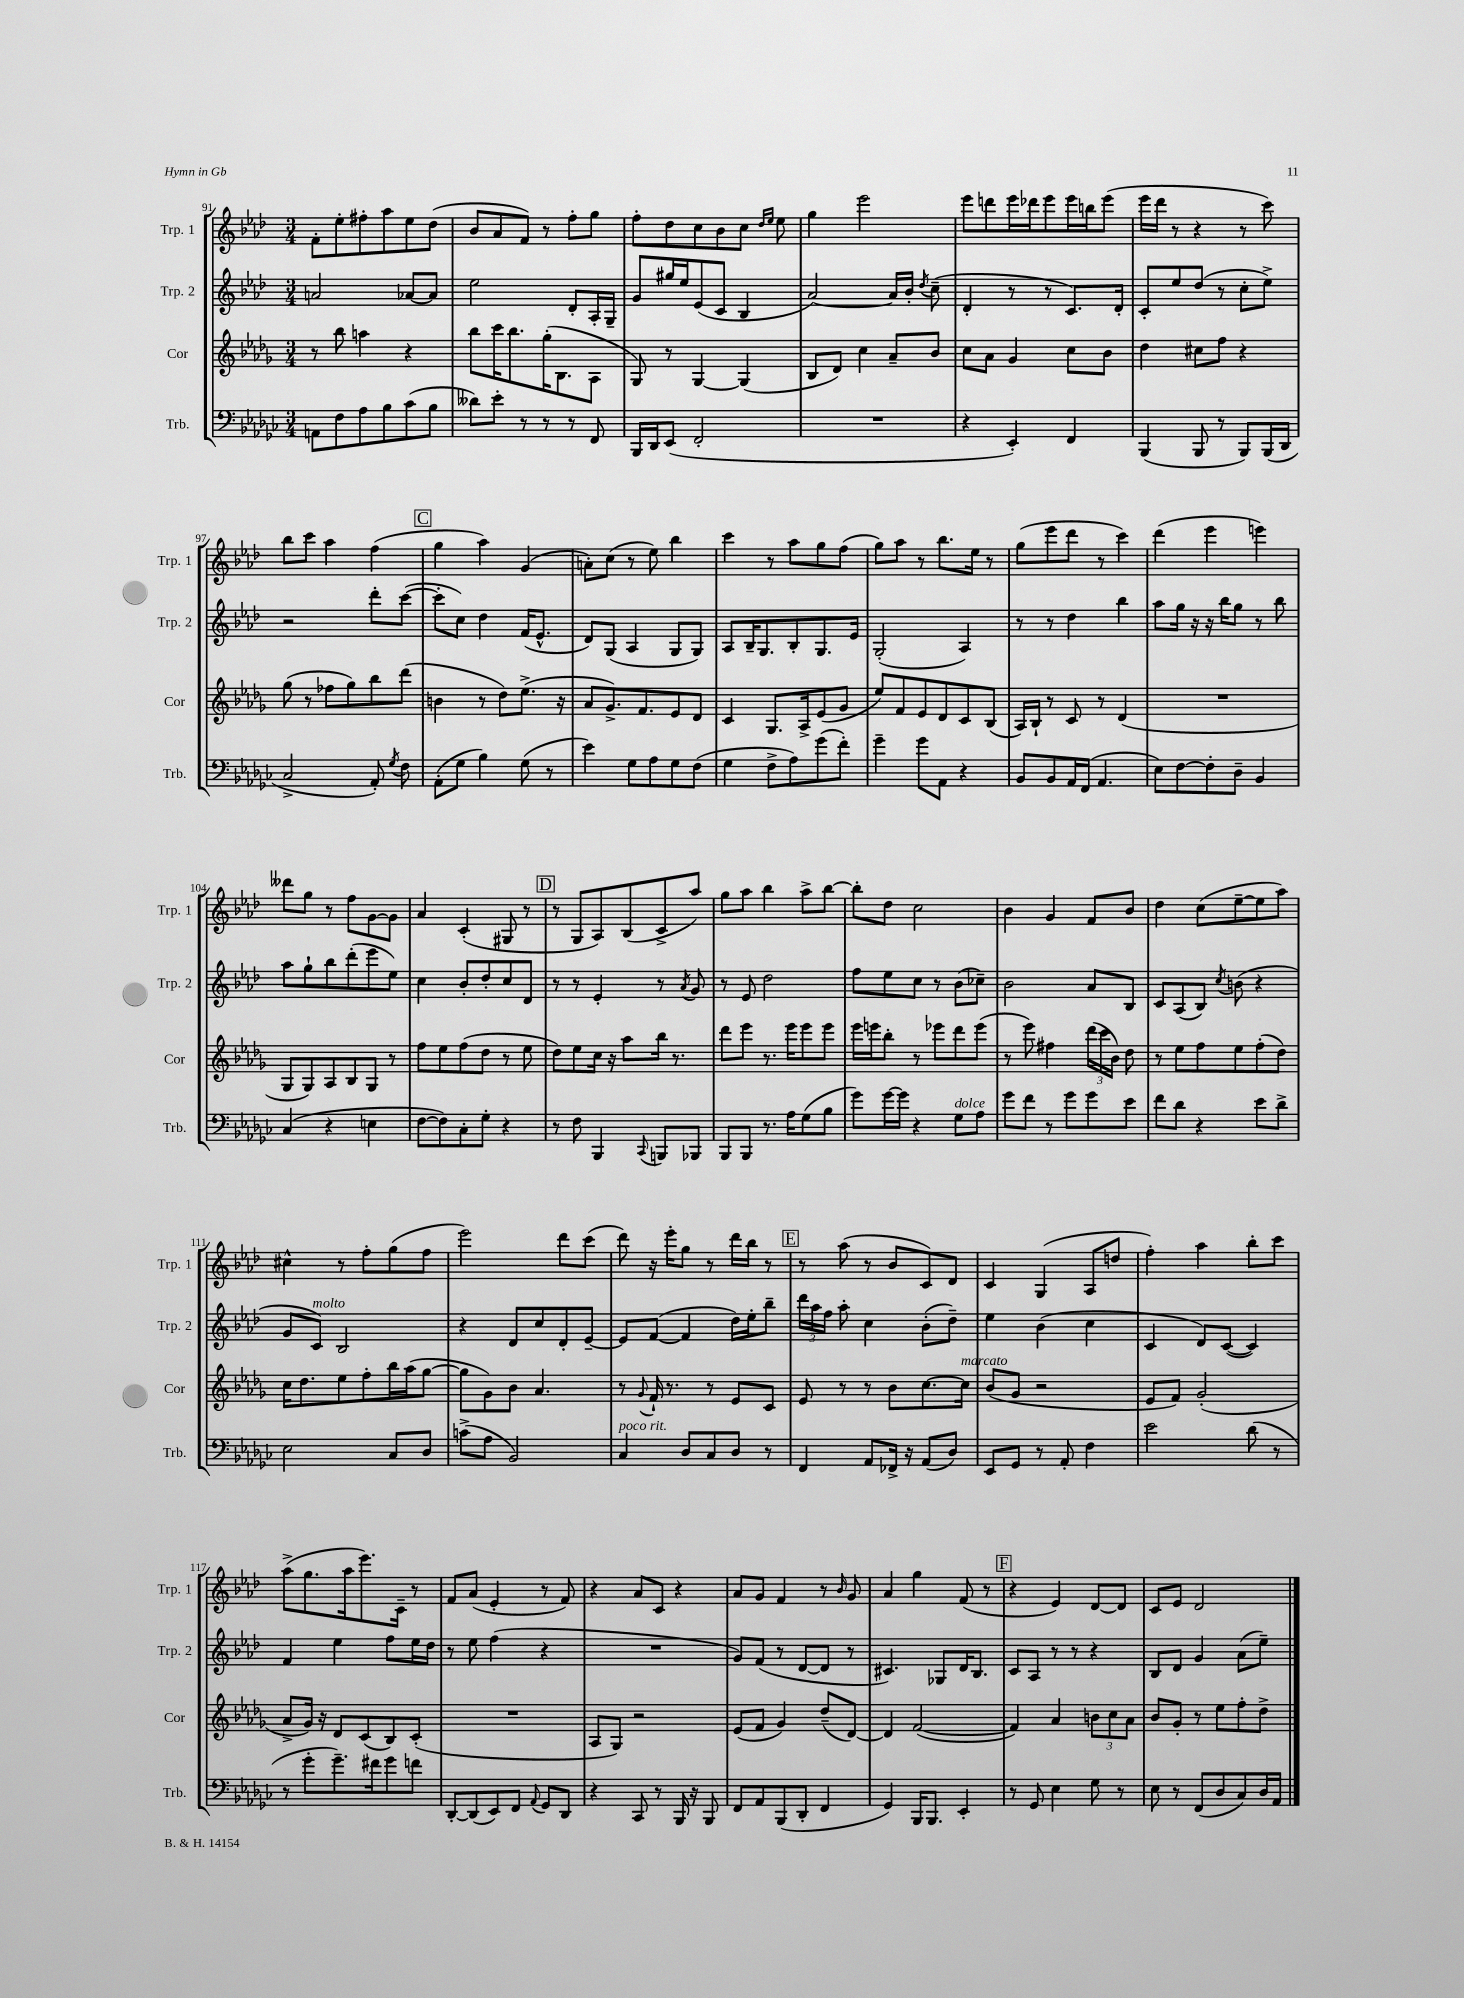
<<
\new StaffGroup <<
\new Staff = "s0" \with { instrumentName = "Trp. 1" shortInstrumentName = "Trp. 1" } {
    \clef treble \key aes \major \numericTimeSignature \time 3/4
    \autoBeamOff f'8[-. ees''8-. fis''8-. aes''8 ees''8 des''8]( |
    bes'8[ aes'8 f'8]) r8 f''8[-. g''8] |
    f''8[-. des''8 c''8 bes'8 c''8] \grace { des''16[ ees''16] } ees''8 |
    g''4 ees'''2 |
    ees'''8[ d'''8 ees'''16 des'''16 ees'''8 ees'''16 b''16 ees'''8]( |
    ees'''16[ des'''16] r8 r4 r8 c'''8) |
    bes''8[ c'''8] aes''4 f''4( |
    \mark \markup { \box "C" } g''4 aes''4) g'4( |
    a'8[-.) c''8]( r8 ees''8) bes''4 |
    c'''4 r8 aes''8[ g''8 f''8]( |
    g''8[) aes''8] r8 bes''8.[ ees''16] r8 |
    g''8[( ees'''8 des'''8] r8 c'''4) |
    des'''4( ees'''4 e'''4) |
    deses'''8[ g''8] r8 f''8[ g'8~ g'8] |
    aes'4 c'4-.( gis8 r8 |
    \mark \markup { \box "D" } r8 g8[ aes8) bes8( c'8-> aes''8]) |
    g''8[ aes''8] bes''4 aes''8[-> bes''8]~ |
    bes''8[-. des''8] c''2 |
    bes'4 g'4 f'8[ bes'8] |
    des''4 c''8[( ees''8~-- ees''8 aes''8]) |
    cis''4-^ r8 f''8[-. g''8( f''8] |
    ees'''2) des'''8[ c'''8]( |
    des'''8) r16 ees'''16[-. g''8] r8 des'''16[ bes''16] r8 |
    \mark \markup { \box "E" } r8 aes''8( r8 bes'8[ c'8) des'8] |
    c'4 g4( aes8[ d''8] |
    f''4-.) aes''4 bes''8[-. c'''8] |
    aes''8[->( g''8. aes''16 ees'''8.) c'16]-- r8 |
    f'8[ aes'8]( ees'4-. r8 f'8) |
    r4 aes'8[ c'8] r4 |
    aes'8[ g'8] f'4 r8 \grace { bes'16 } g'8 |
    aes'4 g''4 f'8( r8 |
    \mark \markup { \box "F" } r4 ees'4) des'8[~ des'8] |
    c'8[ ees'8] des'2 \bar "|." |
}
\new Staff = "s1" \with { instrumentName = "Trp. 2" shortInstrumentName = "Trp. 2" } {
    \clef treble \key aes \major \numericTimeSignature \time 3/4
    \autoBeamOff a'2 aes'8[~ aes'8] |
    ees''2 des'8[-. aes16-. g16]-- |
    g'8[ gis''16 ees''16 ees'8( c'8] bes4 |
    aes'2~) aes'16[ bes'16]-. \acciaccatura { des''8 } c''8--( |
    des'4-. r8 r8 c'8.[) des'16]-. |
    c'8[-. ees''8 des''8]( r8 c''8[-. ees''8]->) |
    r2 des'''8[-. c'''8]~( |
    \mark \markup { \box "C" } c'''8[-. c''8]) des''4 f'16[( ees'8.]-^ |
    des'8[) g8]( aes4 g8[ g8]) |
    aes8[ bes16-- g8. bes8-. g8. ees'16] |
    g2-.( aes4) |
    r8 r8 des''4 bes''4 |
    aes''8[ g''16] r16 r16 bes''16[ g''8] r8 bes''8 |
    aes''8[ g''8-! bes''8 des'''8-.( ees'''8 ees''8]) |
    c''4 bes'8[-. des''8-. c''8 des'8] |
    \mark \markup { \box "D" } r8 r8 ees'4-. r8 \acciaccatura { aes'8 } g'8 |
    r8 ees'8 des''2 |
    f''8[ ees''8 c''8] r8 bes'8[( ces''8]--) |
    bes'2 aes'8[ bes8] |
    c'8[ aes8( bes8]) \acciaccatura { c''8 } b'8( r4 |
    g'8[ c'8]^\markup { \italic "molto" }) bes2 |
    r4 des'8[ c''8 des'8-. ees'8]~-- |
    ees'8[ f'8]~( f'4 des''16[) ees''16-. bes''8]-- |
    \mark \markup { \box "E" } \tuplet 3/2 { des'''16[ aes''16 f''16] } aes''8-. c''4 bes'8[-.( des''8]--) |
    ees''4 bes'4( c''4 |
    c'4 des'8[) c'8]~( c'4) |
    f'4 ees''4 f''8[ ees''16 des''16] |
    r8 ees''8 f''4( r4 |
    R2. |
    g'8[) f'8]( r8 des'8[~ des'8] r8 |
    cis'4.) ges8[ des'16 bes8.] |
    \mark \markup { \box "F" } c'8[ aes8] r8 r8 r4 |
    bes8[ des'8] g'4 aes'8[( ees''8]--) \bar "|." |
}
\new Staff = "s2" \with { instrumentName = "Cor" shortInstrumentName = "Cor" } {
    \clef treble \key des \major \numericTimeSignature \time 3/4
    \autoBeamOff r8 bes''8 a''4 r4 |
    bes''8[ c'''16 bes''8. ges''16-.( bes8. aes8] |
    ges8) r8 ges4~ ges4( |
    bes8[ des'8]) c''4 aes'8[-- bes'8] |
    c''8[ aes'8] ges'4 c''8[ bes'8] |
    des''4 cis''8[ f''8] r4 |
    ges''8( r8 fes''8[ ges''8) bes''8 des'''8]( |
    \mark \markup { \box "C" } b'4 r8 des''8[) ees''8.]->( r16 |
    aes'8[ ges'8.->) f'8. ees'8 des'8] |
    c'4 ges8.[ aes16-> ees'8( ges'8] |
    ees''8[) f'8 ees'8 des'8 c'8 bes8]( |
    aes16[) bes16]-! r8 c'8 r8 des'4( |
    R2. |
    ges8[ ges8) aes8 bes8 ges8] r8 |
    f''8[ ees''8 f''8( des''8] r8 ees''8 |
    \mark \markup { \box "D" } des''8[) ees''8 c''16] r16 aes''8[ bes''16] r8. |
    des'''8[ ees'''8] r8. ees'''16[ ees'''8 ees'''8] |
    ees'''16[ e'''16 bes''8]-. r8 ees'''8[ des'''8 ees'''8]( |
    r8 ees'''8) fis''4 \tuplet 3/2 { des'''16[( c'''16 bes'16]) } des''8 |
    r8 ees''8[ f''8 ees''8 f''8-.( des''8]) |
    c''16[ des''8. ees''8 f''8-. bes''16 aes''16( ges''8]~ |
    ges''8[ ges'8) bes'8] aes'4. |
    r8 \appoggiatura { ges'8 } f'16-! r8. r8 ees'8[ c'8] |
    \mark \markup { \box "E" } ees'8 r8 r8 bes'8[ c''8.~ c''16]^\markup { \italic "marcato" } |
    bes'8[( ges'8] r2 |
    ees'8[ f'8]) ges'2-.( |
    aes'8[-> ges'16]) r16 des'8[ c'8( bes8) c'8]-.( |
    R2. |
    aes8[ ges8]) r2 |
    ees'8[( f'8] ges'4) des''8[--( des'8]~) |
    des'4 f'2~( |
    \mark \markup { \box "F" } f'4) aes'4 \tuplet 3/2 { b'8[ c''8 aes'8] } |
    bes'8[ ges'8]-. r8 ees''8[ f''8-. des''8]-> \bar "|." |
}
\new Staff = "s3" \with { instrumentName = "Trb." shortInstrumentName = "Trb." } {
    \clef bass \key ges \major \numericTimeSignature \time 3/4
    \autoBeamOff a,8[ f8 aes8 bes8 ces'8( bes8] |
    deses'8[) ees'8]-. r8 r8 r8 f,8 |
    bes,,16[ des,16 ees,8]( f,2-. |
    R2. |
    r4 ees,4-.) f,4 |
    bes,,4( bes,,8 r8 bes,,8[) bes,,16( des,16] |
    ces2-> aes,8-.) \acciaccatura { ges8 } f8 |
    \mark \markup { \box "C" } aes,8[-.( ges8] bes4) ges8( r8 |
    ees'4) ges8[ aes8 ges8 f8]( |
    ges4 f8[-> aes8) ges'8( f'8]-.) |
    ges'4-- ges'8[ aes,8] r4 |
    bes,8[ bes,8 aes,16 f,16]( aes,4. |
    ees8[) f8~ f8-. des8]-- bes,4 |
    ces4( r4 e4 |
    f8[~ f8) ces8-. ges8]-. r4 |
    \mark \markup { \box "D" } r8 f8 bes,,4 \appoggiatura { ces,8 } b,,8[ bes,,8] |
    bes,,8[ bes,,8] r8. aes16[ ges8( bes8] |
    ges'8[) ges'16~ ges'16] r4 ges8[^\markup { \italic "dolce" } aes8] |
    ges'8[ f'8] r8 ges'8[ ges'8 ees'8] |
    f'8[ des'8] r4 ees'8[ des'8]-> |
    ees2 ces8[ des8] |
    c'8[->( aes8] bes,2) |
    ces4^\markup { \italic "poco rit." } des8[ ces8 des8] r8 |
    \mark \markup { \box "E" } f,4 aes,8[ fes,16]-> r16 aes,8[( des8]) |
    ees,8[ ges,8] r8 aes,8-. f4 |
    ees'2 des'8( r8 |
    r8 ges'8[-. ges'8.--) fis'16 ges'8 f'8] |
    des,8[~-. des,8( ees,8) f,8] \appoggiatura { aes,8 } ges,8[ des,8] |
    r4 ces,8 r8 bes,,16 r16 bes,,8 |
    f,8[ aes,8 bes,,8( des,8]-. f,4 |
    ges,4) bes,,16[ bes,,8.] ees,4-. |
    \mark \markup { \box "F" } r8 ges,8 ees4 ges8 r8 |
    ees8 r8 f,8[( des8 ces8) des16 aes,16] \bar "|." |
}
>>
>>
\layout { \context { \Score currentBarNumber = #91 } }
